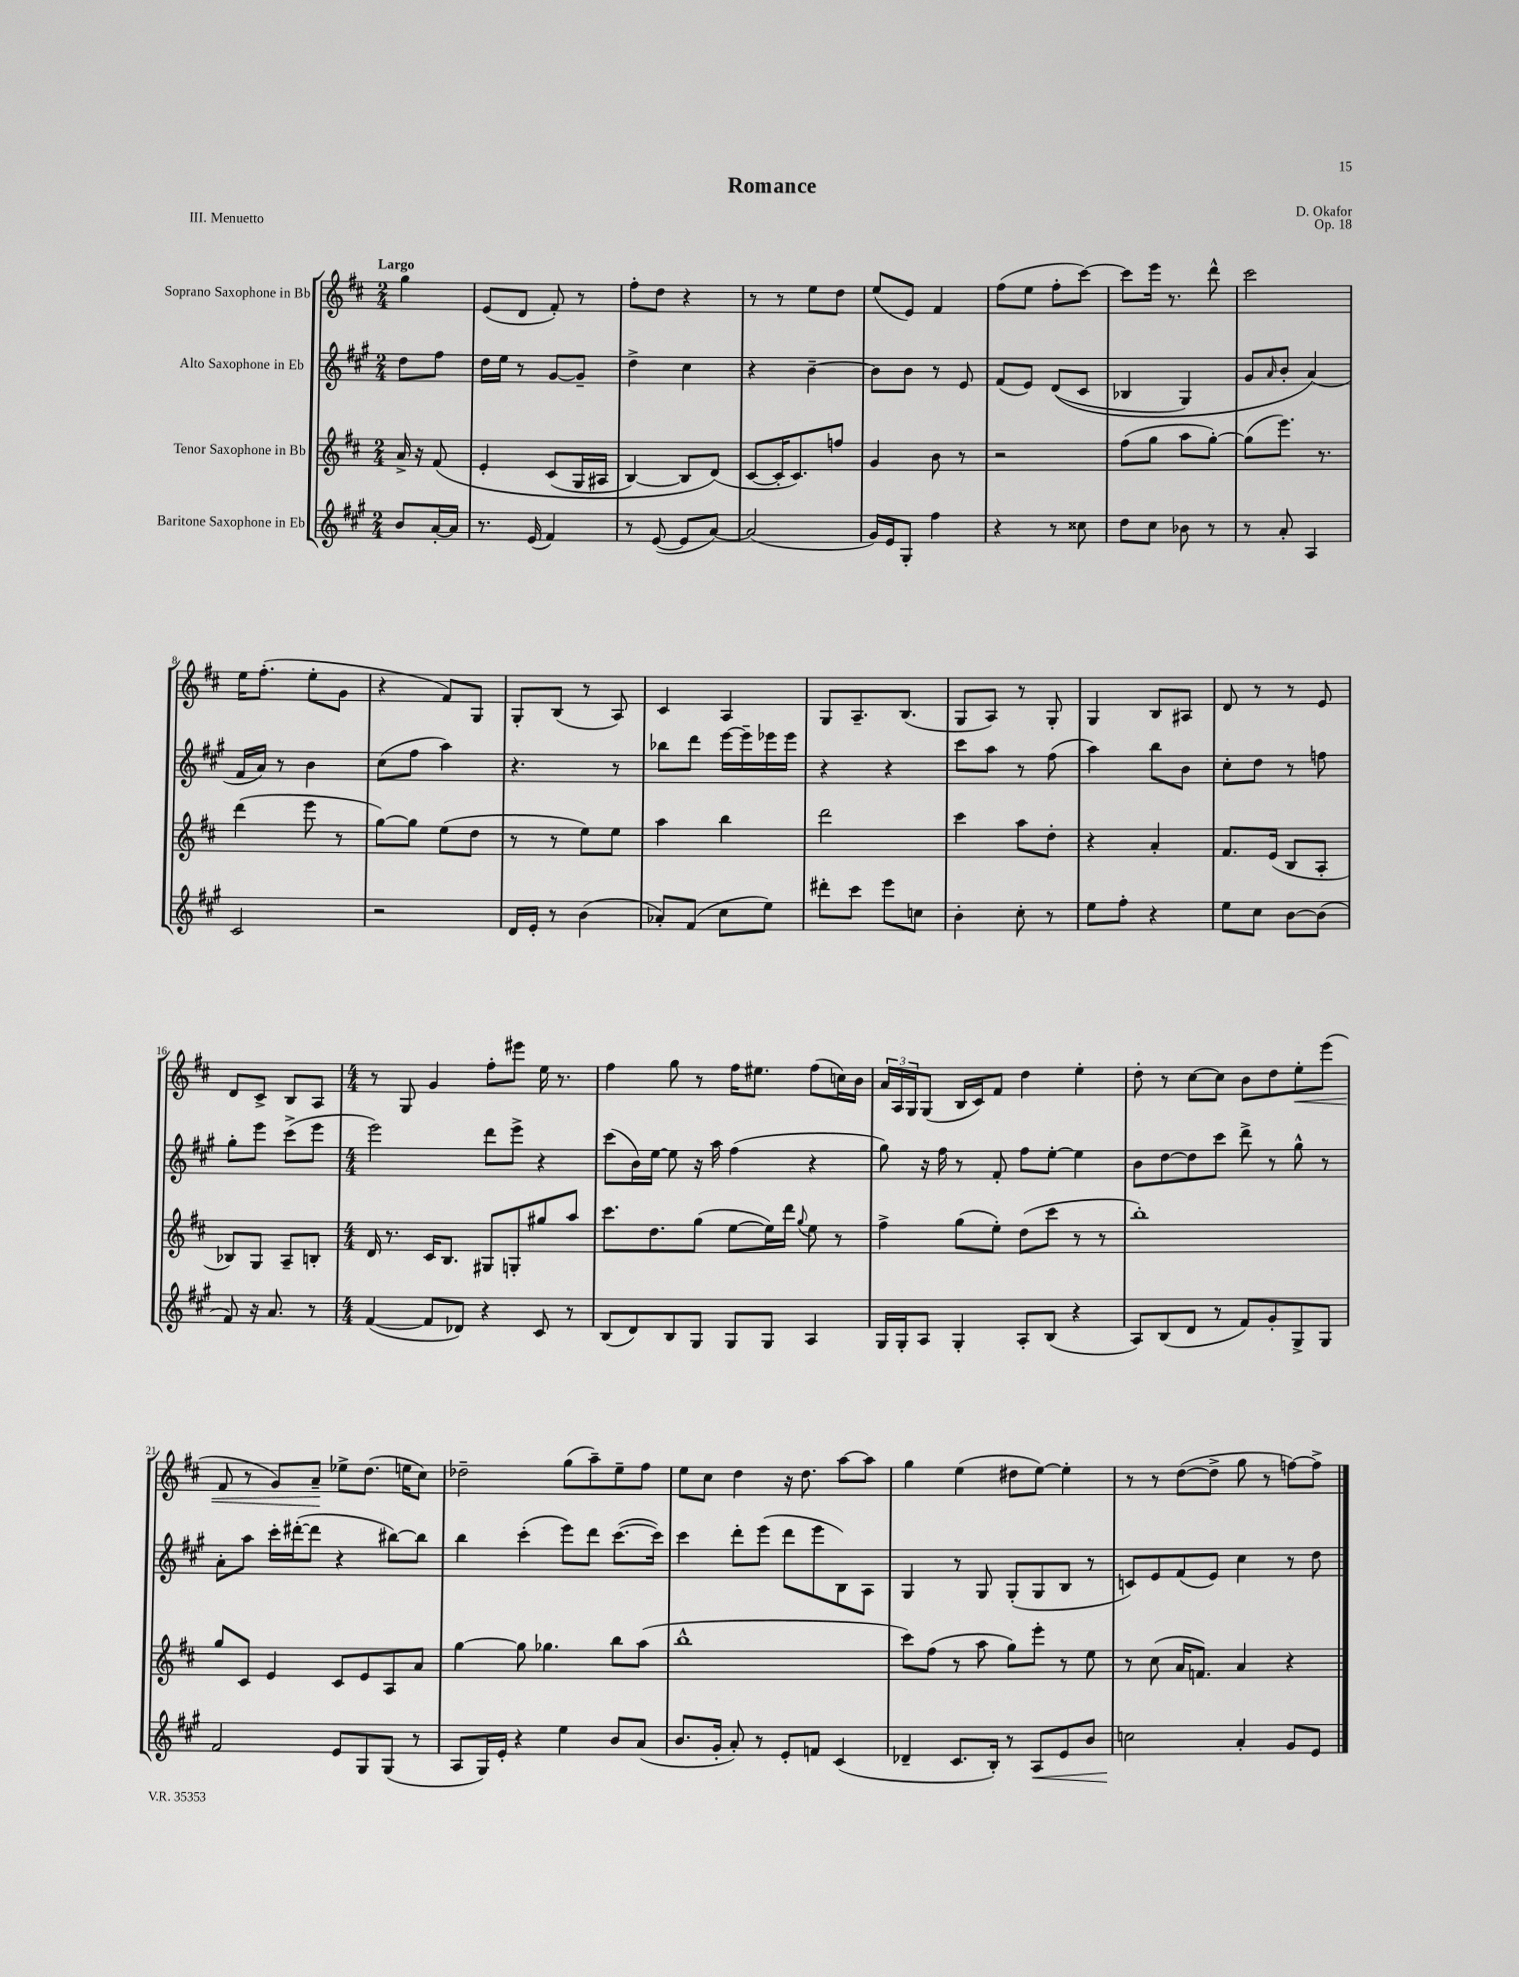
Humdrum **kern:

**kern	**kern	**kern	**kern
*staff4	*staff3	*staff2	*staff1
*clefG2	*clefG2	*clefG2	*clefG2
*k[f#c#g#]	*k[f#c#]	*k[f#c#g#]	*k[f#c#]
*M2/4	*M2/4	*M2/4	*M2/4
8b	16a^	8dd	4gg
.	16r	.	.
[16a'	&(8f#	8ff#	.
16a]	.	.	.
=	=	=	=
8.r	4e'	16dd	(8e
.	.	16ee	.
.	.	8r	8d
(16e	.	.	.
4f#)	(8c#	[8g#	8f#')
.	16G	8g#~]	8r
.	16A#	.	.
=	=	=	=
8r	[4B)	4dd^	8ff#'
([8e	.	.	8dd
8e]	8B]	4cc#	4r
[8a)	(8d&)	.	.
=	=	=	=
(2a]	[8c#	4r	8r
.	16c#']	.	8r
.	8.c#)	.	.
.	.	[4b~	8ee
.	8ff	.	8dd
=	=	=	=
16g#)	4g	8b]	(8ee
16e	.	.	.
8G#'	.	8b	8e)
4ff#	8b	8r	4f#
.	8r	8e	.
=	=	=	=
4r	2r	(8f#	(8ff#
.	.	8e)	8ee
8r	.	&((8d	8ff#'
8cc##	.	8c#	[8ccc#)
=	=	=	=
8dd	(8ff#	4B-	8ccc#]
8cc#	8gg	.	16eee
.	.	.	8.r
8b-	8aa	4G#)	.
8r	[8gg')	.	8ddd^^
=	=	=	=
8r	(8gg]	8g#	2ccc#
.	.	16qqa	.
8a'	8.eee)	8b'	.
4A	.	(4a&)	.
.	8.r	.	.
=	=	=	=
2c#	(4ddd	16f#	16ee
.	.	16a)	(8.ff#'
.	.	8r	.
.	8eee	4b	8ee'
.	8r	.	8g
=	=	=	=
2r	[8gg)	(8cc#	4r
.	8gg]	8ff#	.
.	(8ee	4aa)	8f#)
.	8dd	.	8G
=	=	=	=
16d	8r	4.r	8G'
16e'	.	.	.
8r	8r	.	(8B
(4b	8ee)	.	8r
.	8ee	8r	8A)
=	=	=	=
8a-')	4aa	8bb-	4c#
(8f#	.	8ddd	.
8cc#	4bb	[16eee	4A
.	.	16eee~]	.
8ee)	.	16eee-	.
.	.	16eee-	.
=	=	=	=
8ddd#'	2ddd	4r	8G
8ccc#	.	.	8.A~
8eee	.	4r	.
.	.	.	(8.B
8cc	.	.	.
=	=	=	=
4b'	4ccc#	8ccc#	8G
.	.	8aa	8A)
8cc#'	8aa	8r	8r
8r	8dd'	(8ff#	8G'
=	=	=	=
8ee	4r	4aa)	4G
8ff#'	.	.	.
4r	4a'	8bb	8B
.	.	8b	8A#
=	=	=	=
8ee	8.f#	8cc#'	8d
8cc#	.	8dd	8r
.	(16e	.	.
[8b	8B	8r	8r
(8b]	8A'	8ff	8e
=	=	=	=
8f#)	8B-)	8gg#'	8d
16r	8G	8eee	8c#^
8.a	.	.	.
.	8A~	(8ccc#^	8B
8r	8B'	8eee	8A
=	=	=	=
*M4/4	*M4/4	*M4/4	*M4/4
([4f#	16d	2eee)	8r
.	8.r	.	.
.	.	.	8G
8f#]	16c#	.	4g
.	8.B	.	.
8d-)	.	.	.
4r	8G#	8ddd	8ff#'
.	8G'	8eee^	8eee#
8c#	8gg#	4r	16ee
.	.	.	8.r
8r	8aa	.	.
=	=	=	=
(8B	8.ccc#	(8ccc#	4ff#
8d)	.	16b)	.
.	8.dd	[16ee	.
8B	.	8ee]	8gg
8G#	(8gg	16r	8r
.	.	16aa	.
8G#	[8ee	(4ff#	16ff#
.	.	.	8.ee#
8G#	16ee])	.	.
.	16ddd	.	.
.	8qqgg	.	.
4A	8ee	4r	(8ff#
.	8r	.	16cc)
.	.	.	16b
=	=	=	=
16G#	4ff#^	8gg#)	24a
.	.	.	24A
16G#'	.	.	.
.	.	.	24G
8A	.	16r	(8G
.	.	16ff#	.
4G#'	(8gg	8r	16B
.	.	.	16c#)
.	8ee')	8f#'	8f#
8A'	(8dd	8ff#	4dd
(8B	8ccc#	[8ee'	.
4r	8r	4ee]	4ee'
.	8r	.	.
=	=	=	=
8A)	1bb')	8b	8dd'
(8B	.	[8dd	8r
8d	.	8dd]	[8cc#
8r	.	8ccc#	8cc#]
8f#)	.	8ddd^	8b
8g#'	.	8r	8dd
8G#^	.	8gg#^^	8ee'
8G#	.	8r	(8eee
=	=	=	=
2f#	8gg	8a'	8f#
.	8c#	8aa	8r
.	4e	16ccc#'	8g)
.	.	([16ddd#'	.
.	.	8ddd#]	8a~
8e	8c#	4r	8ee-^
8G#	8e	.	(8.dd
(8G#	8A	[8bb#)	.
.	.	.	16ee
8r	8a	8bb#]	8cc#)
=	=	=	=
8A	[4gg	4bb	2dd-~
16G#)	.	.	.
16e'	.	.	.
4r	8gg]	(4ccc#'	.
.	4.gg-	.	.
4ee	.	8eee)	(8gg
.	.	8ddd	8aa~)
8b	8bb	([8.ccc#	8ee~
(8a	(8aa	.	8ff#
.	.	16ccc#])	.
=	=	=	=
8.b	1bb^^	4ccc#	8ee
.	.	.	8cc#
16g#'	.	.	.
8a')	.	8ddd'	4dd
8r	.	(8eee	.
8e'	.	8ddd	16r
.	.	.	8.dd
8f	.	8eee	.
(4c#	.	8B)	[8aa
.	.	8A	8aa]
=	=	=	=
4d-~	8ccc#)	4G#	4gg
.	(8ff#	.	.
8.c#	8r	8r	(4ee
.	8aa	8G#	.
16B')	.	.	.
8r	8gg)	(8G#'	8dd#
8A	8eee'	8G#	[8ee)
8e	8r	8B	4ee']
8b	8ee	8r	.
=	=	=	=
2cc	8r	8c)	8r
.	(8cc#	8e	8r
.	16a	(8f#	([8dd
.	8.f)	.	.
.	.	8e)	8dd^]
4a'	4a	4cc#	8gg
.	.	.	8r
8g#	4r	8r	[8ff)
8e	.	8dd	8ff^]
==	==	==	==
*-	*-	*-	*-
